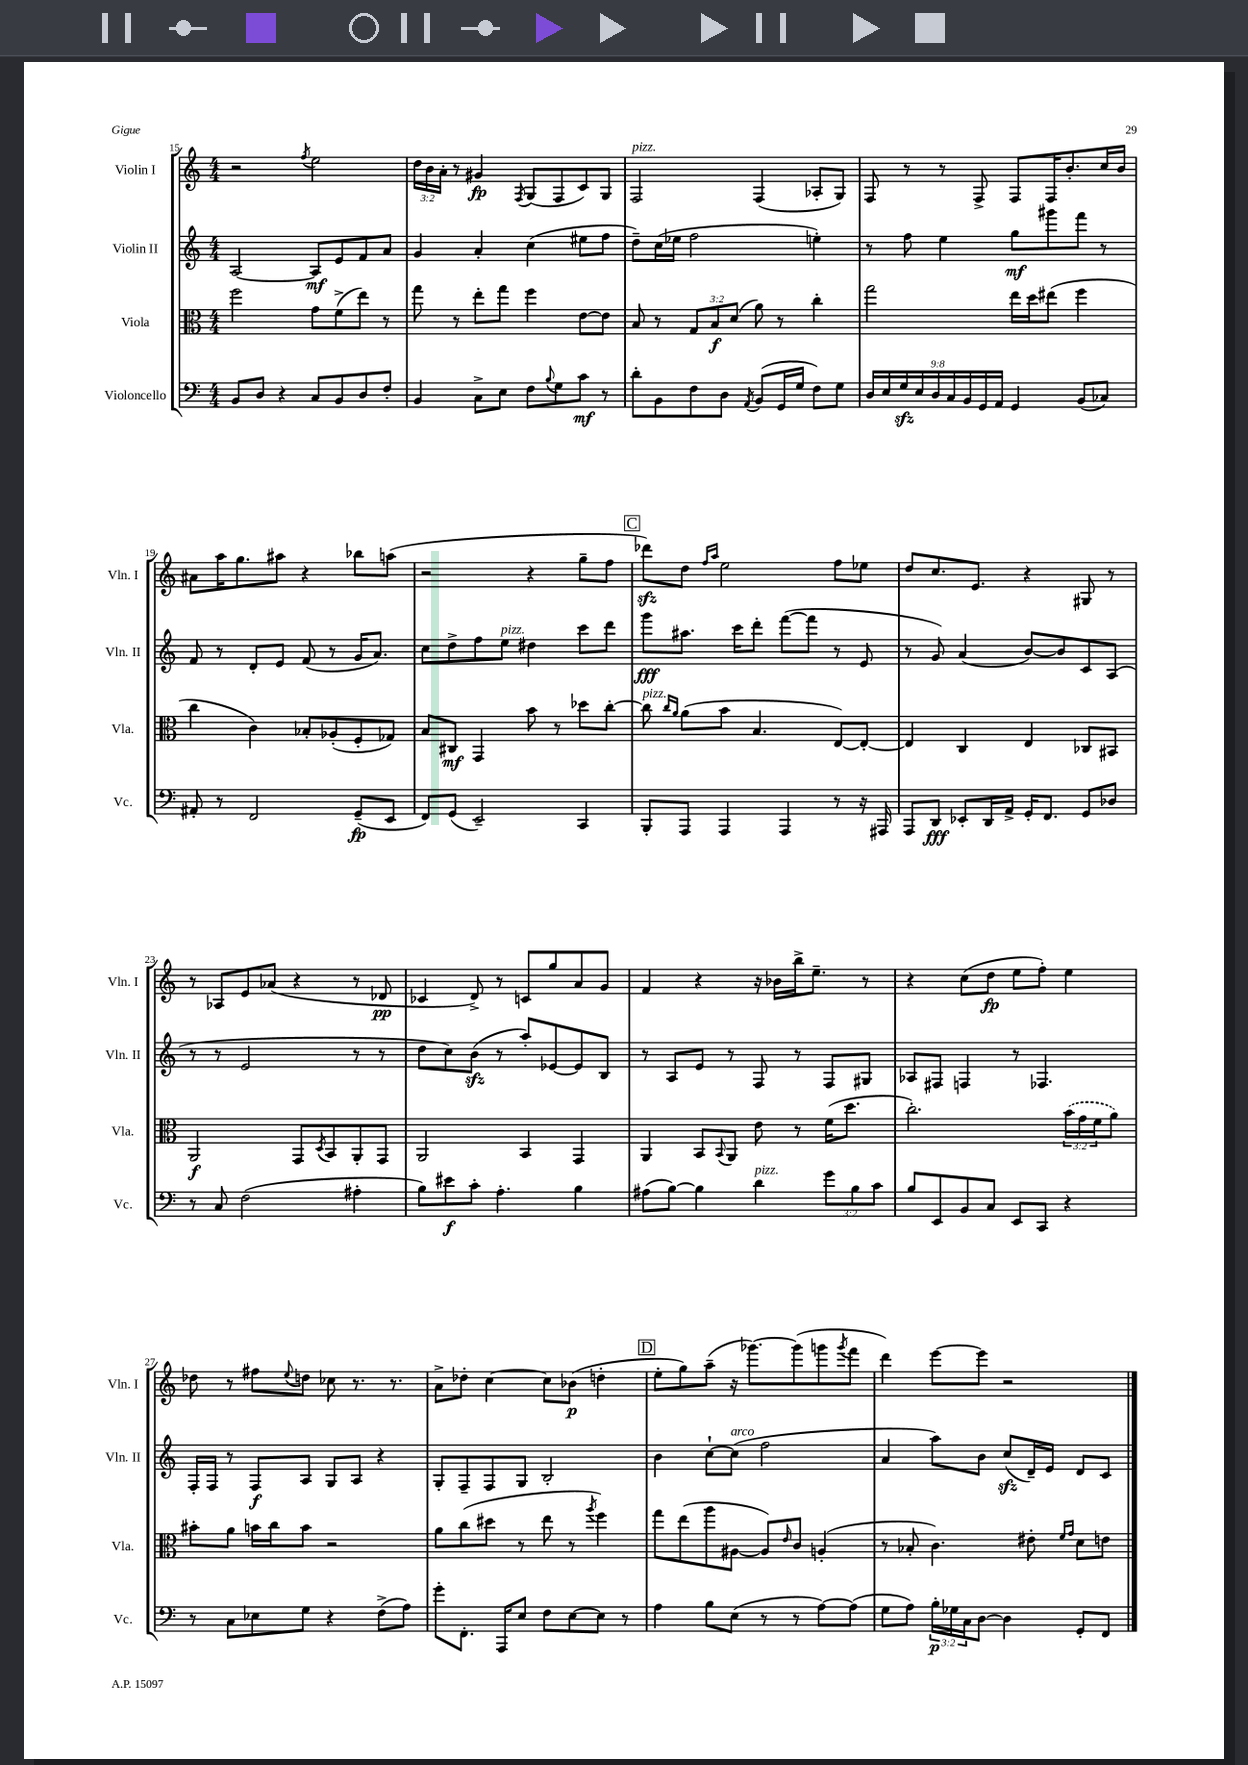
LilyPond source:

<<
\new StaffGroup <<
\new Staff = "s0" \with { instrumentName = "Violin I" shortInstrumentName = "Vln. I" } {
    \clef treble \key c \major \numericTimeSignature \time 4/4 \override Staff.TupletNumber.text = #tuplet-number::calc-fraction-text
    r2 \acciaccatura { f''8 } e''2 |
    \tuplet 3/2 { d''16 b'16 a'16-. } r8 gis'4\fp \acciaccatura { f8 } g8( f8 c'8) g8 |
    f2^\markup { \italic "pizz." } f4( aes8-. g8) |
    f8 r8 r8 f8-> f8 f16 b'8.-. c''16 b'16 |
    ais'8 a''16 g''8. ais''8 r4 bes''8 a''8( |
    r2 r4 g''8-- f''8 |
    \mark \markup { \box "C" } des'''8\sfz) d''8 \grace { f''16 a''16 } e''2 f''8 ees''8 |
    d''8 c''8. e'8. r4 gis8 r8 |
    r8 aes8 e'8 aes'8( r4 r8 des'8\pp |
    ces'4 d'8->) r8 c'8 g''8 a'8 g'8 |
    f'4 r4 r16 bes'16 b''16-> e''8.-- r8 |
    r4 c''8( d''8\fp e''8 f''8-.) e''4 |
    des''8 r8 fis''8 \appoggiatura { e''8 } d''8 ces''8 r8. r8. |
    a'8-> des''8-. c''4~ c''8 bes'8\p( d''4-. |
    \mark \markup { \box "D" } e''8-. g''8) a''8--( r16 ges'''8.~) ges'''8( g'''8 \acciaccatura { g'''8 } f'''8 |
    d'''4) e'''8~ e'''8 r2 \bar "|." |
}
\new Staff = "s1" \with { instrumentName = "Violin II" shortInstrumentName = "Vln. II" } {
    \clef treble \key c \major \numericTimeSignature \time 4/4
    a2~ a8\mf e'8 f'8 a'8 |
    g'4 a'4-. c''4( eis''8 f''8 |
    d''8--) c''16( ees''16 f''2 e''4-.) |
    r8 f''8 e''4 g''8\mf gis'''8 f'''8 r8 |
    f'8 r8 d'8-. e'8 f'8( r8 g'16 a'8.) |
    c''8 d''8-> f''8 e''8^\markup { \italic "pizz." } dis''4 c'''8 d'''8 |
    \mark \markup { \box "C" } g'''8\fff ais''8. c'''16 d'''8-. f'''8~( f'''8 r8 e'8 |
    r8 g'8) a'4( b'8~) b'8 c'8 a8( |
    r8 r8 e'2 r8 r8 |
    d''8 c''8) b'8\sfz( r8 a''8-.) ees'8~ ees'8 b8 |
    r8 a8 e'8 r8 f8 r8 f8 gis8 |
    aes8 fis8 f4 r8 fes4. |
    f16-. f16 r8 f8\f a8 g8 a8 r4 |
    g8-. f8-- f8 g8 b2-. |
    \mark \markup { \box "D" } b'4 c''8~-! c''8^\markup { \italic "arco" }( f''2 |
    a'4 a''8) b'8 c''8\sfz( d'16--) e'16 d'8 c'8 \bar "|." |
}
\new Staff = "s2" \with { instrumentName = "Viola" shortInstrumentName = "Vla." } {
    \clef alto \key c \major \numericTimeSignature \time 4/4 \override Staff.TupletNumber.text = #tuplet-number::calc-fraction-text
    f''2 g'8 f'8->( e''8) r8 |
    g''8 r8 e''8-. g''8 f''4 e'8~ e'8 |
    b8 r8 \tuplet 3/2 { g8 b8\f d'8( } a'8) r8 c''4-. |
    g''2 e''16 d''16 eis''8( f''4 |
    c''4 c'4) bes8-. aes8-.( f8-. ges8) |
    b8 cis8\mf g,4 b'8 r8 des''8 c''8~-. |
    \mark \markup { \box "C" } c''8^\markup { \italic "pizz." } \grace { c''16 a'16 } a'8( b'8 b4. e8~) e8~-. |
    e4 c4 e4 ces8 bis,8 |
    a,2\f g,8 \acciaccatura { d8 } b,8 a,8-. g,8 |
    a,2 b,4 g,4 |
    a,4 b,8 \appoggiatura { b,8 } a,8 e'8 r8 f'16( d''8. |
    c''2.-.) \tuplet 3/2 { \once \slurDashed b'16( g'16 f'16 } a'8) |
    bis'8-. a'8 b'16 c''16 b'8 r2 |
    a'8 c''8( dis''8 r8 e''8 r8 \acciaccatura { a''8 } f''4) |
    \mark \markup { \box "D" } g''8 e''8( a''8 ais8~ ais8) \grace { e'16 } c'8 a4-.( |
    r8 bes8-. c'4.) eis'8-. \grace { f'16 g'16 } d'8 e'8 \bar "|." |
}
\new Staff = "s3" \with { instrumentName = "Violoncello" shortInstrumentName = "Vc." } {
    \clef bass \key c \major \numericTimeSignature \time 4/4 \override Staff.TupletNumber.text = #tuplet-number::calc-fraction-text
    b,8 d8 r4 c8 b,8 d8 f8-. |
    b,4 c8-> e8 f8 \appoggiatura { b8 } g8 c'8\mf r8 |
    d'8-. b,8 f8 d8 \acciaccatura { a,8 } b,8( g,16 g16 f8) g8 |
    \tuplet 9/8 { d16 e16 g16\sfz e16 d16 c16 b,16 g,16 a,16 } g,4 b,8( ces8) |
    ais,8-. r8 f,2 g,8--\fp( e,8 |
    f,8) g,8( e,2--) c,4 |
    \mark \markup { \box "C" } b,,8-. a,,8 a,,4 a,,4 r8 r16 ais,,16 |
    a,,8 d,8\fff ees,8-. d,16 a,16-> g,16-. f,8. g,8 des8 |
    r8 c8 f2( ais4-. |
    b8) eis'8\f c'8-. a4.-. b4 |
    ais8( b8~) b4 d'4^\markup { \italic "pizz." } \tuplet 3/2 { g'8 b8 c'8 } |
    b8 e,8 b,8 c8 e,8 c,8 r4 |
    r8 c8 ees8 g8 r4 f8->( a8) |
    g'8-. f,8.-. a,,16 e8 f8 e8~ e8 r8 |
    \mark \markup { \box "D" } a4 b8 e8( r8 r8 a8~) a8( |
    g8 a8) \tuplet 3/2 { b16-.\p ges16 c16 } d8~ d4 g,8-. f,8 \bar "|." |
}
>>
>>
\layout { \context { \Score currentBarNumber = #15 } }
